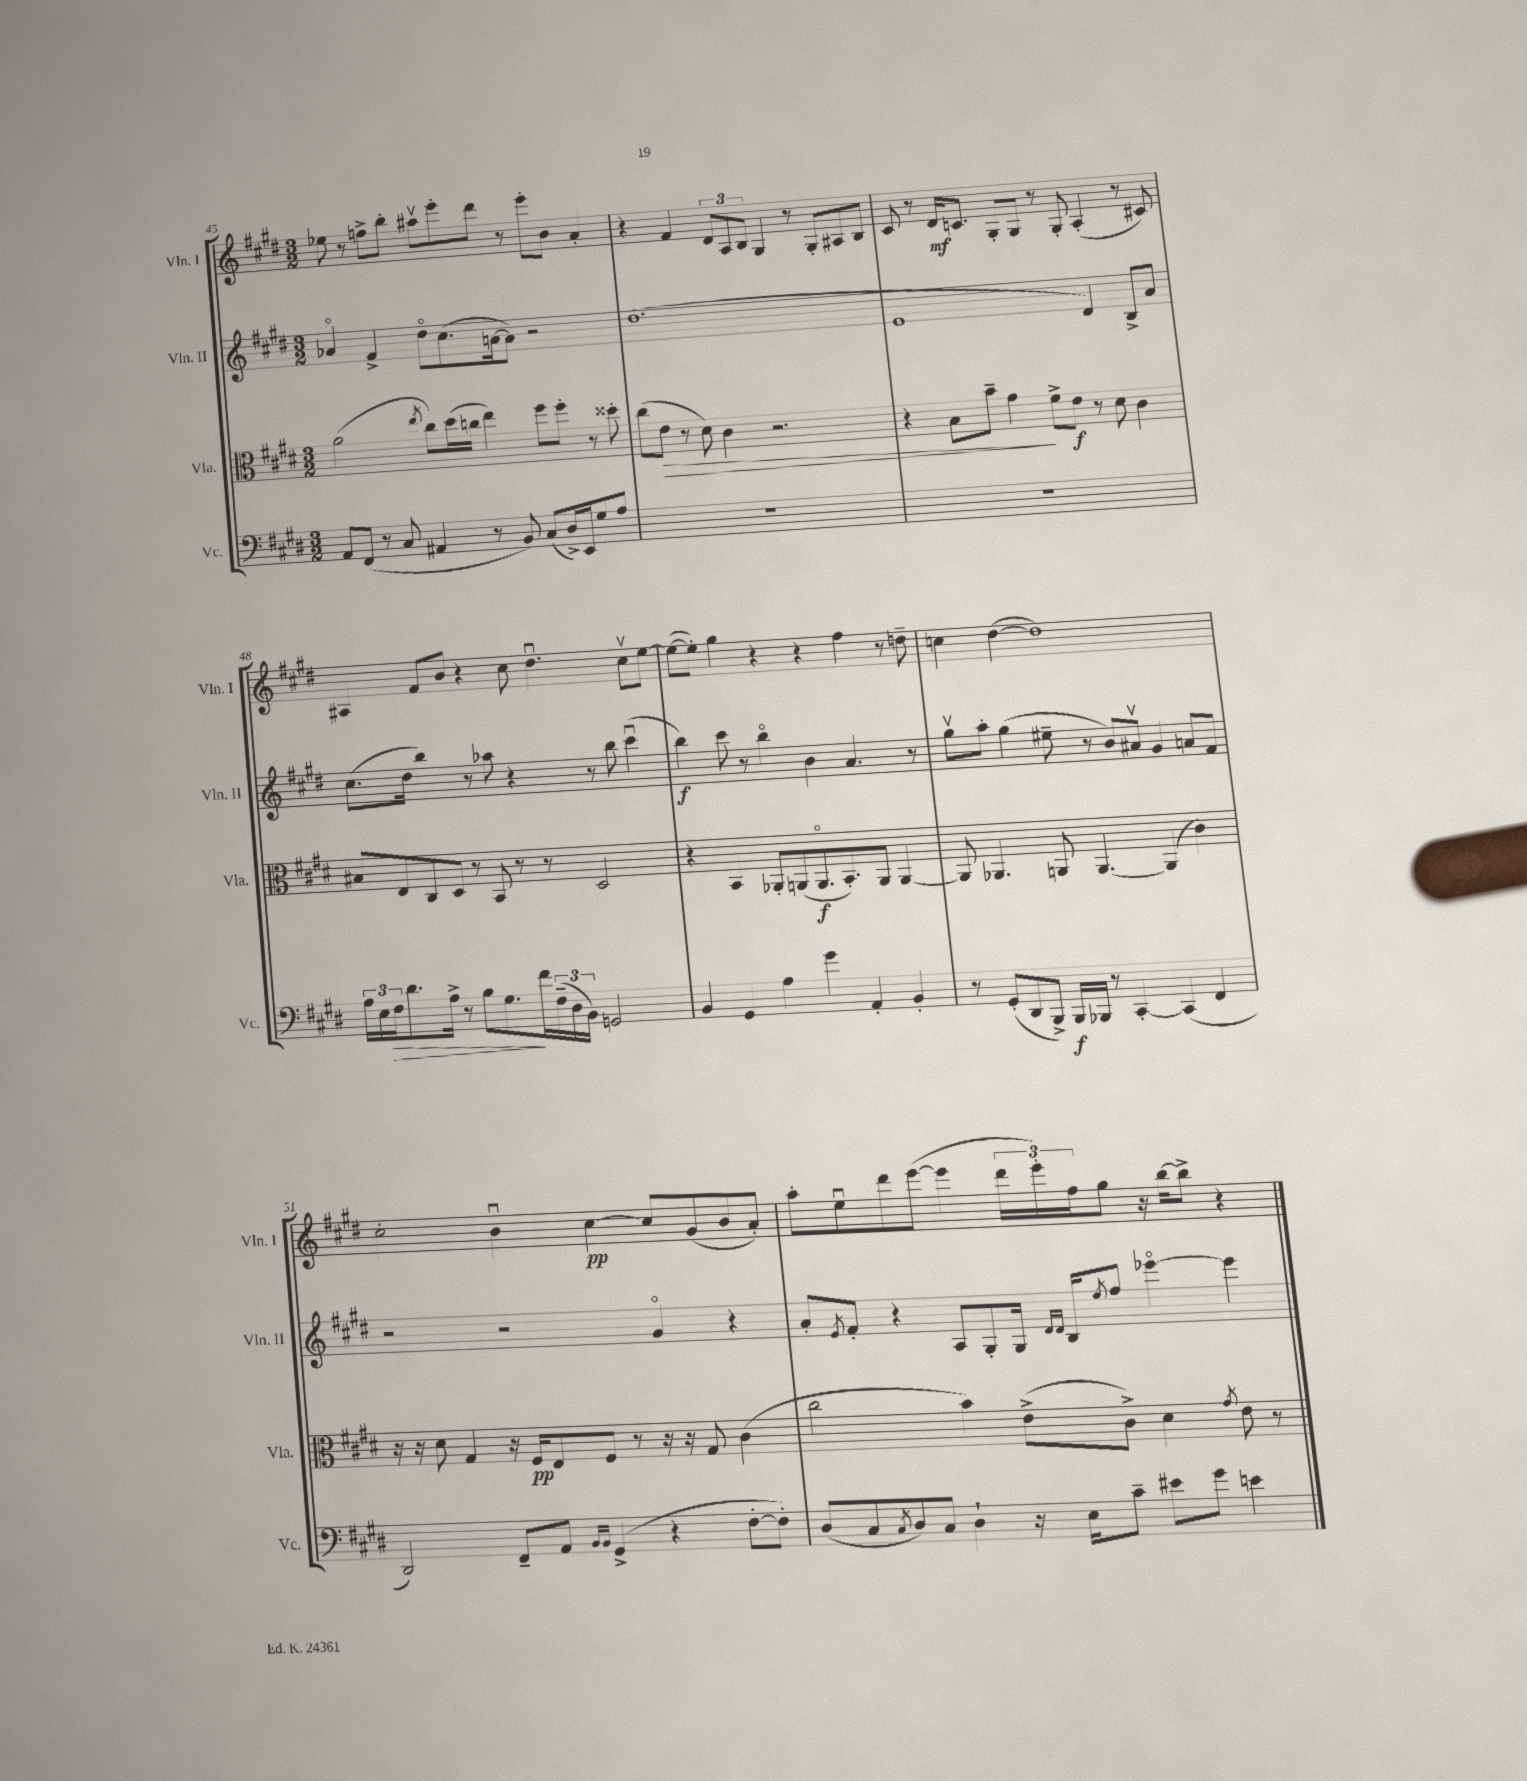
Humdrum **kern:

**kern	**kern	**kern	**kern
*staff4	*staff3	*staff2	*staff1
*clefF4	*clefC3	*clefG2	*clefG2
*k[f#c#g#d#]	*k[f#c#g#d#]	*k[f#c#g#d#]	*k[f#c#g#d#]
*M3/2	*M3/2	*M3/2	*M3/2
8AA	(2a	4a-o	8ee-
(8FF#	.	.	8r
8r	.	4f#^	8ff^
8C#	.	.	8bb'
.	8qee	.	.
4AA#	8cc#)	8dd#o	8aa#v
.	(16dd#	(8.cc#	8eee'
.	16cc	.	.
8r	4ee)	.	8ddd#
.	.	[16a	.
8BB)	.	8a])	8r
(8C#	8ff#	2r	8eee'
16D#^)	8ff#'	.	8b
16EE	.	.	.
8G#	8r	.	4a'
8A	8dd##'	.	.
=	=	=	=
1.r	(8cc#	(1.dd#	4r
.	8e	.	.
.	8r	.	4f#
.	8d#)	.	.
.	4c#	.	12d#
.	.	.	12A
.	.	.	12B
.	2.r	.	4G#
.	.	.	8r
.	.	.	8G#'
.	.	.	8A#
.	.	.	8B
=	=	=	=
1.r	4r	1e	8c#
.	.	.	8r
.	8B	.	16d#
.	.	.	8.c
.	8b~	.	.
.	4g#	.	8G#'
.	.	.	8G#
.	8f#^	.	8r
.	8e	.	8G#'
.	8r	4d#)	(4A'
.	8d#	.	.
.	4c#	8B^	8r
.	.	8a	8c#)
=	=	=	=
24A	8B#	(8.cc#	4A#
24E	.	.	.
24F#	.	.	.
8.d#	8E	.	.
.	.	16dd#	.
.	8C#	4bb)	8f#
16A^	.	.	.
8r	8D#	.	8b
8B	8r	8r	4r
8.G#	8BB	8aa-	.
.	8r	4r	8cc#
16f#	.	.	.
(24F#~	8r	.	4.dd#u
24D#	.	.	.
24BB)	.	.	.
2GG	2D#	8r	.
.	.	8bb	.
.	.	(4ccc#u	8cc#v
.	.	.	[8ee
=	=	=	=
4BB	4r	4bb)	(8ee_
.	.	.	8ee'])
4GG#	4BB	8ccc#	4gg#
.	.	8r	.
4A	8AA-'	4bbo	4r
.	(8AA	.	.
4g#	8.AAo	4b	4r
.	8.BB')	.	.
4AA'	.	4.a	4ff#
.	8AA	.	.
4BB'	[4AA	.	8r
.	.	8r	8dd~
=	=	=	=
8r	8AA]	8gg#v	4cc
(8GG#'	4.AA-	8aa'	.
8DD#	.	(4gg#	([4dd#
8BBB^)	.	.	.
16BBB	8AA	8ee#~	1dd#])
16BBB-	.	.	.
8r	[4.AA	8r	.
[4CC#'	.	8b)	.
.	.	8a#v	.
(4CC#]	(4AA]	4g#	.
4FF#	4c#)	8a	.
.	.	8f#	.
=	=	=	=
2DD#)	16r	2r	2cc#'
.	16r	.	.
.	8d#	.	.
.	4G#	.	.
8FF#~	16r	2r	4bu
.	16F#	.	.
8AA	8E	.	.
16qqBB	.	.	.
16qqBB	.	.	.
(4GG#^	8F#	.	[4cc#
.	8r	.	.
4r	16r	4g#o	8cc#]
.	16r	.	.
.	8G#	.	(8g#
[8F#'	(4c#	4r	8b
8F#'])	.	.	8a')
=	=	=	=
(8D#	2cc#	8a'	8aa'
.	.	8qe	.
8C#	.	8f#'	8eeu
8qC#	.	.	.
8D#)	.	4r	8ddd#
8C#	.	.	([8eee
4D#`	4b)	8A	4eee]
.	.	8G#'	.
16r	(8e^	16G#	24ddd#
.	.	.	24eee')
.	.	16qqd#	.
.	.	16qqd#	.
16E	.	16B	.
.	.	.	24ff#
.	.	8qee	.
8c#~	8c#^)	8ff#	8gg#
8e#	4d#	[4eee-o	16r
.	.	.	[16bb
8g#	.	.	8bb^]
.	8qg#	.	.
4e	8e	4eee-]	4r
.	8r	.	.
==	==	==	==
*-	*-	*-	*-
